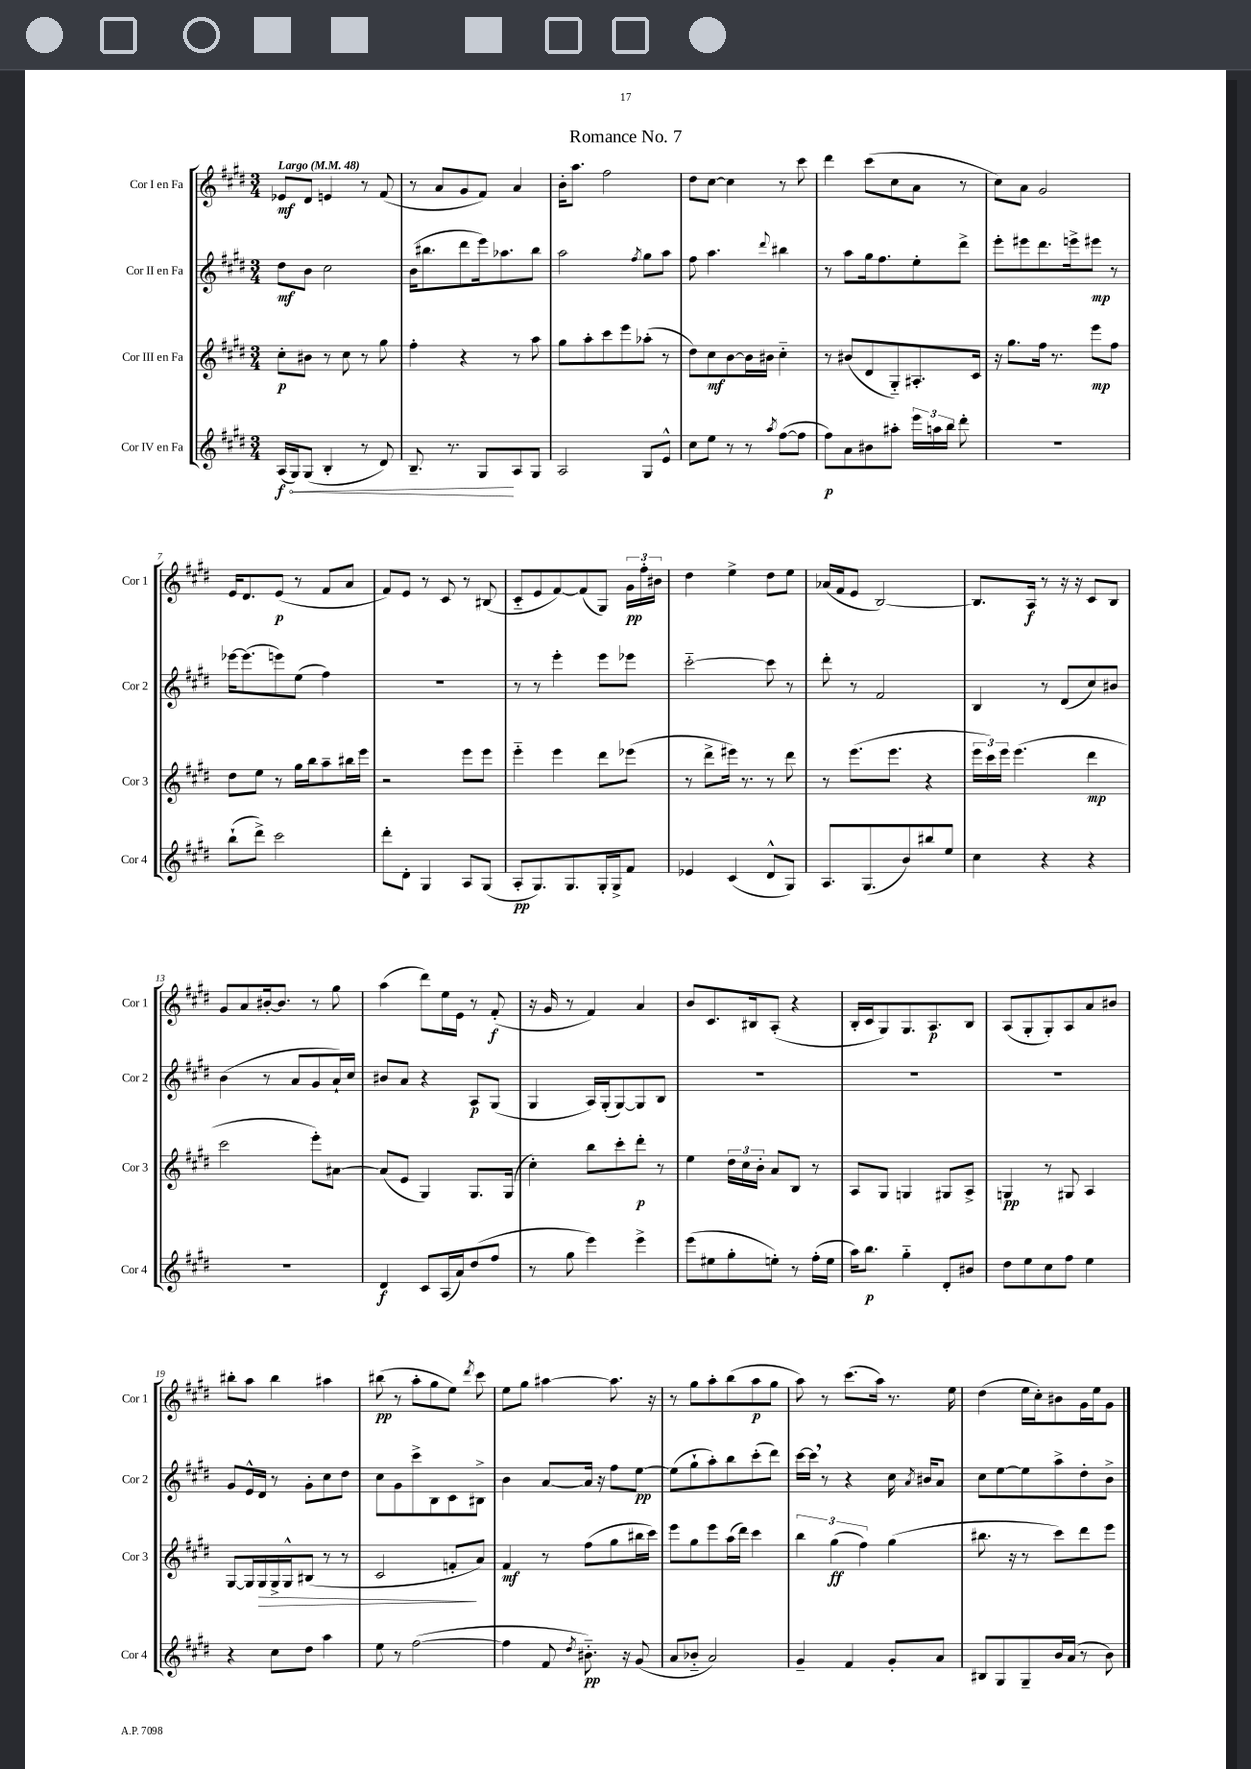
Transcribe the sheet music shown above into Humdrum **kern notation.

**kern	**dynam	**kern	**dynam	**kern	**dynam	**kern	**dynam
*part4	*part4	*part3	*part3	*part2	*part2	*part1	*part1
*staff4	*staff4	*staff3	*staff3	*staff2	*staff2	*staff1	*staff1
*I"Cor IV en Fa	*	*I"Cor III en Fa	*	*I"Cor II en Fa	*	*I"Cor I en Fa	*
*I'Cor 4	*	*I'Cor 3	*	*I'Cor 2	*	*I'Cor 1	*
*clefG2	*	*clefG2	*	*clefG2	*	*clefG2	*
*k[f#c#g#d#]	*	*k[f#c#g#d#]	*	*k[f#c#g#d#]	*	*k[f#c#g#d#]	*
*M3/4	*	*M3/4	*	*M3/4	*	*M3/4	*
*MM48	*	*MM48	*	*MM48	*	*MM48	*
=1	=1	=1	=1	=1	=1	=1	=1
!	!	!	!	!	!	!LO:TX:a:B:t=Largo	!
(16A/LL	f	8cc#'\L	p	8dd#\L	mf	8e-X/L	mf
!	!LO:HP:b	!	!	!	!	!	!
16G#/J)	<	.	.	.	.	.	.
(8G#/J	.	8b#X\J	.	8b\J	.	8d#/J	.
4B'/	.	8r	.	2cc#\	.	4en/	.
.	.	8cc#\	.	.	.	.	.
8r	.	8r	.	.	.	8r	.
8d#/)	.	8gg#\	.	.	.	(8f#/	.
=2	=2	=2	=2	=2	=2	=2	=2
8.B~/	.	4ff#'\	.	(16b\KL	.	8r	.
.	.	.	.	8.bb#X\	.	.	.
.	.	.	.	.	.	8a/L	.
8.r	.	.	.	.	.	.	.
.	.	4r	.	8ddd#\	.	8g#/	.
8G#/L	.	.	.	16eee\k)	.	8f#/J)	.
.	.	.	.	8.aa-X\	.	.	.
8A/	[	8r	.	.	.	4a/	.
8G#/J	.	8aa\	.	8bb#\J	.	.	.
=3	=3	=3	=3	=3	=3	=3	=3
2A/	.	8gg#\L	.	2aa\	.	16b'\KL	.
.	.	.	.	.	.	8.aa\J	.
.	.	8aa'\	.	.	.	.	.
.	.	8ccc#\	.	.	.	2ff#\	.
.	.	8eee\	.	.	.	.	.
.	.	.	.	8qff#/	.	.	.
8G#/L	.	(8aa-X'\J	.	8gg#\L	.	.	.
8e^^/J	.	8r	.	8aa\J	.	.	.
=4	=4	=4	=4	=4	=4	=4	=4
8cc#\L	.	8dd#\L)	.	8ff#\	.	8dd#\L	.
8ee\J	.	8cc#\	mf	4.aa\	.	[8cc#\J	.
8r	.	[8b\	.	.	.	4cc#\]	.
8r	.	16b\L]	.	.	.	.	.
.	.	16b#X\JJ	.	.	.	.	.
8qaa/	.	.	.	8qqddd#/	.	.	.
([8ff#\L	.	4cc#\	.	4bb#X\	.	8r	.
8ff#\J]	.	.	.	.	.	8ccc#\	.
=5	=5	=5	=5	=5	=5	=5	=5
8ff#\L)	p	8r	.	8r	.	4ddd#\	.
8a\	.	(8b#X/L	.	8aa\L	.	.	.
8b#X\	.	8d#/	.	16gg#\k	.	(8ccc#\L	.
.	.	.	.	8.ff#\	.	.	.
8aa#X'\J	.	8G#/)	.	.	.	8cc#\	.
24eee\LL	.	8.A#X'/	.	8ee'\	.	8a\J	.
24aan\	.	.	.	.	.	.	.
24bb\JJ	.	.	.	.	.	.	.
8ddd#'\	.	.	.	8ddd#^\J	.	8r	.
.	.	16c#/Jk	.	.	.	.	.
=6	=6	=6	=6	=6	=6	=6	=6
2.r	.	16r	.	8eee'\L	.	8cc#\L)	.
.	.	8.gg#\L	.	.	.	.	.
.	.	.	.	8eee#X\	.	8a\J	.
.	.	16ff#\Jk	.	8.ddd#\	.	2g#/	.
.	.	8.r	.	.	.	.	.
.	.	.	.	16eeen^\k	.	.	.
.	.	8eee\L	mp	8eee#X\J	mp	.	.
.	.	8ff#\J	.	8r	.	.	.
!!LO:LB:g=z
=7	=7	=7	=7	=7	=7	=7	=7
(8bb`\L	.	8dd#\L	.	[16eee-X\KL	.	16e/KL	.
.	.	.	.	(8.eee-\]	.	8.d#/	.
8ddd#^\J)	.	8ee\J	.	.	.	.	.
2ccc#\	.	8r	.	8eeen\)	.	(8e/J	p
.	.	16gg#\LL	.	(8ee\J	.	8r	.
.	.	16bb\J	.	.	.	.	.
.	.	8aa~\	.	4ff#\)	.	8f#/L	.
.	.	16bb#X\L	.	.	.	8a/J	.
.	.	16eee\JJ	.	.	.	.	.
=8	=8	=8	=8	=8	=8	=8	=8
8ddd#'\L	.	2r	.	2.r	.	8f#/L)	.
8d#'\J	.	.	.	.	.	8e/J	.
4G#/	.	.	.	.	.	8r	.
.	.	.	.	.	.	8c#/	.
8A/L	.	8eee\L	.	.	.	8r	.
(8G#/J	.	8eee\J	.	.	.	(8B#X/	.
=9	=9	=9	=9	=9	=9	=9	=9
8A'/L	pp	4eee\	.	8r	.	8c#/L	.
8.G#/)	.	.	.	8r	.	8e/	.
.	.	4eee\	.	4eee'\	.	[8f#/)	.
8.G#/	.	.	.	.	.	.	.
.	.	.	.	.	.	(8f#/]	.
16G#'/L	.	8ddd#\L	.	8eee\L	.	8G#/J)	.
16G#^/J	.	.	.	.	.	.	.
8f#/J	.	(8eee-X\J	.	8eee-X\J	.	24g#\LL	pp
.	.	.	.	.	.	24ff#'\	.
.	.	.	.	.	.	24b#X\JJ	.
=10	=10	=10	=10	=10	=10	=10	=10
4e-X/	.	8r	.	[2ccc#\	.	4dd#\	.
.	.	8ddd#^\L	.	.	.	.	.
(4c#/	.	16eee#X\Jk)	.	.	.	4ee^\	.
.	.	8.r	.	.	.	.	.
8d#^^/L	.	8r	.	8ccc#\]	.	8dd#\L	.
8G#/J)	.	8ddd#\	.	8r	.	8ee\J	.
=11	=11	=11	=11	=11	=11	=11	=11
8.A/L	.	8r	.	8ddd#'\	.	(16a-X/LL	.
.	.	.	.	.	.	16f#/J	.
.	.	(8.eee\L	.	8r	.	8e/J	.
(8.G#/	.	.	.	.	.	.	.
.	.	.	.	2f#/	.	[2B/)	.
.	.	8.eee\J	.	.	.	.	.
8b/)	.	.	.	.	.	.	.
8bb#X/	.	4r	.	.	.	.	.
8ee/J	.	.	.	.	.	.	.
=12	=12	=12	=12	=12	=12	=12	=12
4cc#\	.	24eee\LL	.	4B/	.	8.B/L]	.
.	.	24ccc#\)	.	.	.	.	.
.	.	24eee\JJ	.	.	.	.	.
.	.	(4.eee\	.	.	.	.	.
.	.	.	.	.	.	16A/Jk	f
4r	.	.	.	8r	.	8r	.
.	.	.	.	(8d#/L	.	16r	.
.	.	.	.	.	.	16r	.
4r	.	4ddd#\	mp	8cc#/)	.	8c#/L	.
.	.	.	.	8b#X/J	.	8B/J	.
!!LO:LB:g=z
=13	=13	=13	=13	=13	=13	=13	=13
2.r	.	2ccc#\	.	(4b\	.	8g#/L	.
.	.	.	.	.	.	8a/	.
.	.	.	.	8r	.	[16b#X'/k	.
.	.	.	.	.	.	8.b#/J]	.
.	.	.	.	8a/L	.	.	.
.	.	8eee'\L)	.	8g#/	.	8r	.
.	.	[8a#X\J	.	16a`/L)	.	8gg#\	.
.	.	.	.	16cc#/JJ	.	.	.
=14	=14	=14	=14	=14	=14	=14	=14
4d#/	f	(8a#/L]	.	8b#X/L	.	(4aa\	.
.	.	8e/J	.	8a/J	.	.	.
8c#/L	.	4G#/)	.	4r	.	8ddd#\L)	.
(16A/L	.	.	.	.	.	16ee\L	.
16a/J)	.	.	.	.	.	16e\JJ	.
(8dd#/	.	8.G#/L	.	8A/L	p	8r	.
8ff#/J	.	.	.	(8G#/J	.	(8f#'/	f
.	.	(16G#/Jk	.	.	.	.	.
=15	=15	=15	=15	=15	=15	=15	=15
8r	.	4cc#'\)	.	4G#/	.	16r	.
.	.	.	.	.	.	16g#/	.
8gg#\	.	.	.	.	.	8r	.
4eee\)	.	8bb\L	.	16A/LL)	.	4f#/)	.
.	.	.	.	(16G#'/J	.	.	.
.	.	8ccc#'\	.	[8G#/)	.	.	.
4eee^\	.	8ddd#'\J	p	8G#/]	.	4a/	.
.	.	8r	.	8B/J	.	.	.
=16	=16	=16	=16	=16	=16	=16	=16
(8eee\L	.	4ee\	.	2.r	.	8b/L	.
8ee#X\	.	.	.	.	.	8.c#/	.
8gg#'\	.	24dd#\LL	.	.	.	.	.
.	.	24cc#\	.	.	.	.	.
.	.	.	.	.	.	16B#X/k	.
.	.	24b'\JJ	.	.	.	.	.
8een'\J)	.	8a/L	.	.	.	(8A'/J	.
8r	.	8B/J	.	.	.	4r	.
(16ff#'\LL	.	8r	.	.	.	.	.
16ee\JJ	.	.	.	.	.	.	.
=17	=17	=17	=17	=17	=17	=17	=17
16aa\KL)	.	8A/L	.	2.r	.	16B'/LL	.
8.bb\J	p	.	.	.	.	16c#/J	.
.	.	8G#/J	.	.	.	8G#/)	.
4gg#\	.	4Gn/	.	.	.	8.G#/	.
.	.	.	.	.	.	8.A/	p
8d#'/L	.	8G#X/L	.	.	.	.	.
8b#X/J	.	8A^/J	.	.	.	8B/J	.
=18	=18	=18	=18	=18	=18	=18	=18
8dd#\L	.	4Gn/	pp	2.r	.	(8A/L	.
8ee\	.	.	.	.	.	8G#'/	.
8cc#\	.	8r	.	.	.	8G#'/)	.
8ff#\J	.	8G#X/	.	.	.	8A/	.
4ee\	.	4A/	.	.	.	8a/	.
.	.	.	.	.	.	8b#X/J	.
!!LO:LB:g=z
=19	=19	=19	=19	=19	=19	=19	=19
4r	.	[8G#/L	.	8g#/L	.	8bb#X'\L	.
.	.	16G#/L]	.	16e^^/L	.	8aa\J	.
!	!	!	!LO:HP:b	!	!	!	!
.	.	16G#/	>	16d#/JJ	.	.	.
8cc#\L	.	16G#^/	.	8r	.	4bb#\	.
.	.	16G#^^/J	.	.	.	.	.
8dd#\J	.	(8B#X/J	.	8g#'\L	.	.	.
4aa\	.	8r	.	8cc#\	.	4aa#X\	.
.	.	8r	.	8dd#\J	.	.	.
=20	=20	=20	=20	=20	=20	=20	=20
8ee\	.	2c#/	.	8cc#\L	.	(8bb#X\	pp
8r	.	.	.	8g#\	.	8r	.
([2ff#\	.	.	.	8ccc#^\	.	8aa'\L	.
.	.	.	.	8B\	.	8gg#\	.
.	.	8fn'/L	.	8c#\	.	8ee\J)	.
.	.	.	.	.	.	8qddd#/	.
.	.	8a/J)	]	8B#X^\J	.	8ccc#\	.
=21	=21	=21	=21	=21	=21	=21	=21
4ff#\]	.	4f#/	mf	4b\	.	8ee\L	.
.	.	.	.	.	.	8gg#\J	.
8f#/	.	8r	.	[8a/L	.	[4aa#X\	.
8qdd#/	.	.	.	.	.	.	.
8.b#X\)	pp	(8ff#\L	.	16a/Jk]	.	.	.
.	.	.	.	16r	.	.	.
.	.	8gg#\	.	8ff#\L	.	8.aa#\]	.
16r	.	.	.	.	.	.	.
(8g#/	.	16bb#X\L	.	[8ee\J	pp	.	.
.	.	16ccc#\JJ)	.	.	.	16r	.
=22	=22	=22	=22	=22	=22	=22	=22
8a/L	.	8eee\L	.	(8ee\L]	.	8r	.
8b-X/J	.	8gg#\	.	8gg#`\	.	8gg#\L	.
2a/)	.	8eee\	.	8aa'\)	.	8aa'\	.
.	.	(16aa\L	.	8bb\	.	(8bb\	.
.	.	16ddd#\JJ)	.	.	.	.	.
.	.	4ccc#\	.	(8ccc#'\	.	8aa\	p
.	.	.	.	8ddd#\J)	.	8gg#\J	.
=23	=23	=23	=23	=23	=23	=23	=23
4g#~/	.	6bb\	.	[16ccc#\LL	.	8aa\)	.
.	.	.	.	16ccc#,\JJ]	.	.	.
.	.	.	.	8r	.	8r	.
.	.	(6gg#\	ff	.	.	.	.
4f#/	.	.	.	4r	.	(8.ccc#\L	.
.	.	6ff#\)	.	.	.	.	.
.	.	.	.	.	.	16aa\Jk)	.
8g#'/L	.	(4gg#\	.	16cc#\	.	8.r	.
.	.	.	.	8qa/	.	.	.
.	.	.	.	16b#X/KL	.	.	.
8a/J	.	.	.	8a/J	.	.	.
.	.	.	.	.	.	16ee\	.
=24	=24	=24	=24	=24	=24	=24	=24
8B#X/L	.	8.bb#X\	.	8cc#\L	.	(4dd#\	.
8G#/	.	.	.	[8ee\	.	.	.
.	.	16r	.	.	.	.	.
8G#~/	.	8r	.	8ee\]	.	16ee\LL	.
.	.	.	.	.	.	16cc#'\J)	.
16b/L	.	8ccc#\L)	.	8aa^\	.	8b#X\	.
(16a/JJ	.	.	.	.	.	.	.
8r	.	8ddd#\	.	8dd#'\	.	16g#\L	.
.	.	.	.	.	.	16ee\J	.
8b\)	.	8eee\J	.	8b^\J	.	8g#\J	.
==	==	==	==	==	==	==	==
*-	*-	*-	*-	*-	*-	*-	*-
